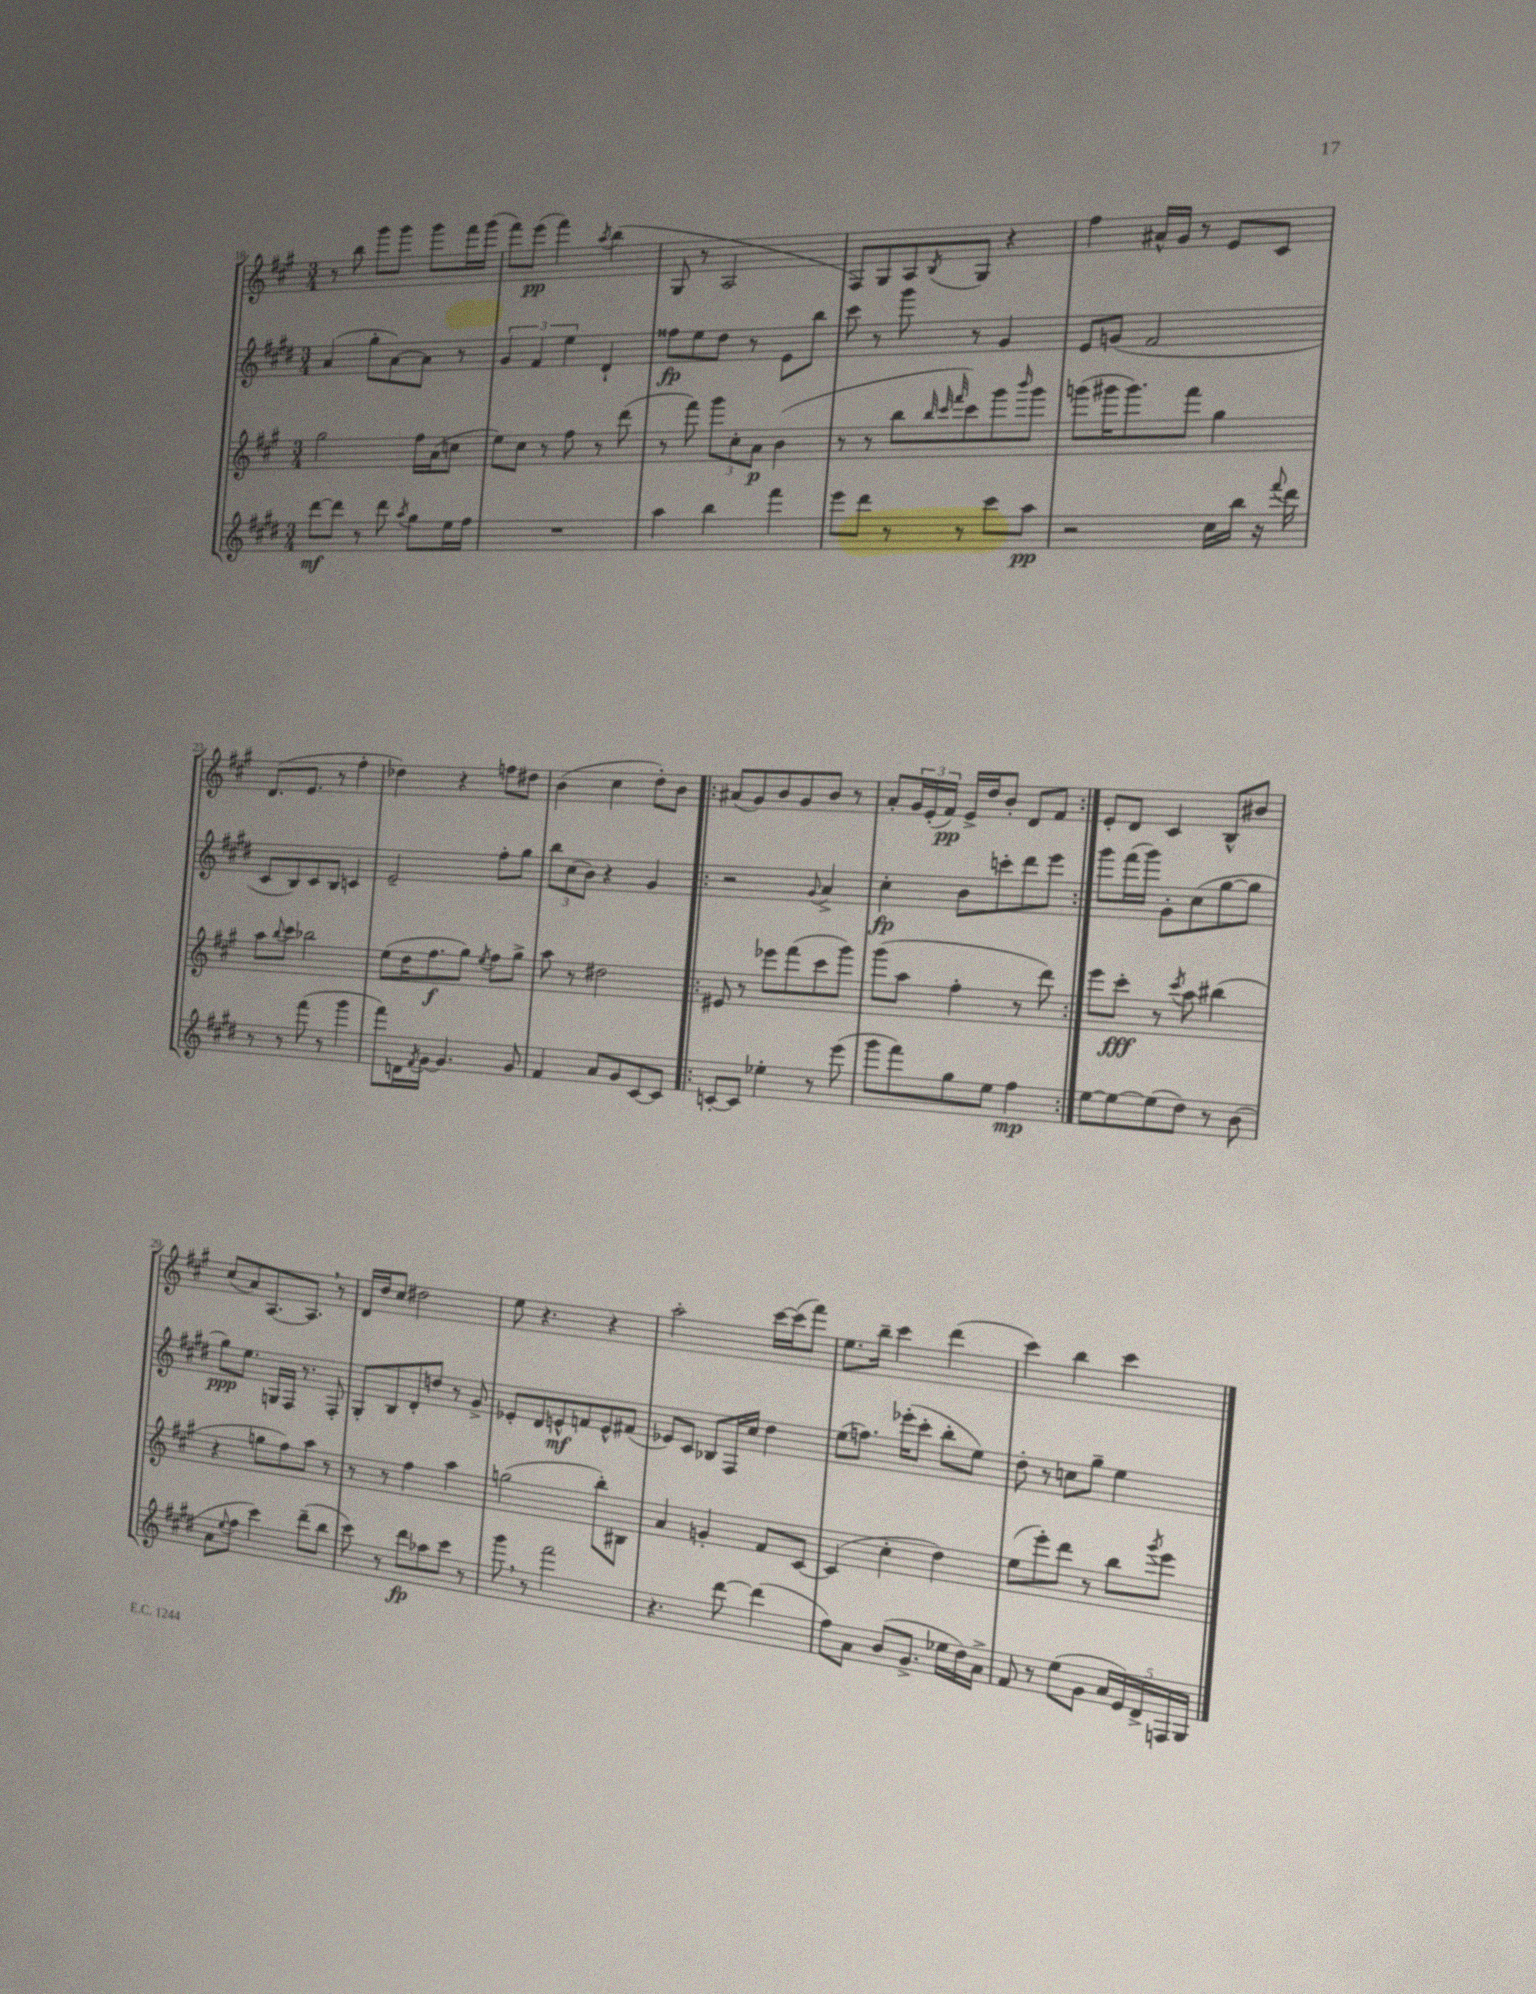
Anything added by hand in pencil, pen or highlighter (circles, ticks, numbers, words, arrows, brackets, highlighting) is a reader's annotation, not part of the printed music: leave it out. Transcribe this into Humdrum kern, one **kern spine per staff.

**kern	**dynam	**kern	**dynam	**kern	**dynam	**kern	**dynam
*part4	*part4	*part3	*part3	*part2	*part2	*part1	*part1
*staff4	*staff4	*staff3	*staff3	*staff2	*staff2	*staff1	*staff1
*clefG2	*	*clefG2	*	*clefG2	*	*clefG2	*
*k[f#c#g#d#]	*	*k[f#c#g#]	*	*k[f#c#g#d#]	*	*k[f#c#g#]	*
*M3/4	*	*M3/4	*	*M3/4	*	*M3/4	*
=18	=18	=18	=18	=18	=18	=18	=18
[8ddd#\L	mf	2gg#\	.	(4a/	.	8r	.
8ddd#\J]	.	.	.	.	.	8bb\	.
8r	.	.	.	8gg#'\L	.	8ggg#\L	.
8ddd#\	.	.	.	[8a\)	.	8ggg#\J	.
8qaa/	.	.	.	.	.	.	.
8gg#\L	.	16ff#\LL	.	8a\J]	.	8ggg#\L	.
.	.	(16a\J	.	.	.	.	.
16ee\L	.	8ccn\J	.	8r	.	16fff#\L	.
16ff#\JJ	.	.	.	.	.	(16ggg#\JJ	.
=19	=19	=19	=19	=19	=19	=19	=19
2.r	.	8ee\L)	.	6g#/	.	8fff#\L)	.
.	.	8cc#\J	.	.	.	(8eee\J	pp
.	.	.	.	6f#/	.	.	.
.	.	8r	.	.	.	4fff#\)	.
.	.	.	.	6ee\	.	.	.
.	.	8ff#\	.	.	.	.	.
.	.	.	.	.	.	8qaa/	.
.	.	8r	.	4d#`/	.	(4bb\	.
.	.	(8ddd\	.	.	.	.	.
=20	=20	=20	=20	=20	=20	=20	=20
4aa\	.	8r	.	8ff##X\L	fp	8G#/	.
.	.	8fff#\)	.	8ee\	.	8r	.
4bb\	.	12ggg#\L	.	8dd#\J	.	2A/	.
.	.	12cc#'\	.	.	.	.	.
.	.	.	.	8r	.	.	.
.	.	12a\J	p	.	.	.	.
4fff#\	.	(4b\	.	8e\L	.	.	.
.	.	.	.	8bb\J	.	.	.
=21	=21	=21	=21	=21	=21	=21	=21
8eee\L	.	8r	.	8ccc#\	.	8F#/L)	.
8ddd#\J	.	8r	.	8r	.	8G#/	.
8r	.	8bb\L	.	8ggg#\	.	8A/	.
.	.	32qqbb/	.	.	.	.	.
.	.	32qqccc#/	.	.	.	.	.
.	.	32qqfff#/	.	.	.	8qB/	.
8r	.	8ccc#\)	.	8r	.	8G#/J	.
8ccc#\L	.	8ggg#\	.	4g#/	.	4r	.
.	.	16qqbbb/	.	.	.	.	.
8aa\J	pp	8ggg#\J	.	.	.	.	.
=22	=22	=22	=22	=22	=22	=22	=22
2r	.	(8gggn\L	.	8e/L	.	4ff#\	.
.	.	16ggg#X\K	.	(8gn/J	.	.	.
.	.	8.ggg#\)	.	.	.	.	.
.	.	.	.	2f#/	.	16a#X^^/LL	.
.	.	.	.	.	.	16g#/JJ	.
.	.	8fff#\J	.	.	.	8r	.
16cc#\LL	.	4gg#\	.	.	.	8e/L	.
16bb\JJ	.	.	.	.	.	.	.
16r	.	.	.	.	.	8c#/J	.
8qqfff#/	.	.	.	.	.	.	.
16ddd#\	.	.	.	.	.	.	.
!!LO:LB:g=z
=23	=23	=23	=23	=23	=23	=23	=23
8r	.	8aa\L	.	8c#/L	.	(8.d/L	.
.	.	8qqbb/	.	.	.	.	.
8r	.	8ccc#\J	.	8B/)	.	.	.
.	.	.	.	.	.	8.e/J	.
(8fff#\	.	2bb-X\	.	8c#/	.	.	.
8r	.	.	.	8B/J	.	8r	.
4ggg#\	.	.	.	4cn/	.	4ff#'\	.
=24	=24	=24	=24	=24	=24	=24	=24
8fff#\L)	.	(8ee\L	.	2e~/	.	4dd-X\)	.
16dn\L	.	16dd\K	.	.	.	.	.
8qf#/	.	.	.	.	.	.	.
[16g#\JJ	.	8.ff#\	f	.	.	.	.
4.g#/]	.	.	.	.	.	4r	.
.	.	8gg#\J)	.	.	.	.	.
.	.	8qee/	.	.	.	.	.
.	.	8ff#\L	.	8ff#'\L	.	8ffn\L	.
8g#/	.	8gg#^\J	.	8gg#\J	.	8dd#X\J	.
=25	=25	=25	=25	=25	=25	=25	=25
4f#/	.	8aa\	.	12bb\L	.	(4b\	.
.	.	.	.	(12cc#\	.	.	.
.	.	8r	.	.	.	.	.
.	.	.	.	12b\J)	.	.	.
8a/L	.	2dd#X\	.	4r	.	4cc#\	.
8g#/	.	.	.	.	.	.	.
[8c#/	.	.	.	4g#/	.	8dd'\L)	.
8c#/J]	.	.	.	.	.	8b\J	.
=26!|:	=26!|:	=26!|:	=26!|:	=26!|:	=26!|:	=26!|:	=26!|:
[8cn'/L	.	8e#X/	.	2r	.	(8a#X/L	.
8c/J]	.	8r	.	.	.	8g#/)	.
4ee-X'\	.	8eee-X\L	.	.	.	8b/	.
.	.	(8fff#\	.	.	.	8g#/	.
.	.	.	.	8qqg#/	.	.	.
8r	.	8ccc#\	.	4a^/	.	8b/J	.
(8eee\	.	8ggg#\J)	.	.	.	8r	.
=27	=27	=27	=27	=27	=27	=27	=27
8ggg#\L	.	(8ggg#\L	.	4cc#'\	fp	8a'/L	.
8fff#\)	.	8aa\J	.	.	.	24g#/L	.
.	.	.	.	.	.	(24e'/	.
.	.	.	.	.	.	24f#/JJ)	pp
8gg#\	.	4ff#'\	.	8b\L	.	16e^/LL	.
.	.	.	.	.	.	16dd/J	.
8ee\J	.	.	.	8cccn'\	.	8b'/J	.
4ff#\	mp	8r	.	8ddd#\	.	8d/L	.
.	.	8ddd\)	.	8eee\J	.	8f#/J	.
=28:|!	=28:|!	=28:|!	=28:|!	=28:|!	=28:|!	=28:|!	=28:|!
[8ee\L	.	8eee\L	.	8ggg#\L	.	8e'/L	.
8ee\_	.	8ccc#'\J	fff	(16fff#\L	.	8d/J	.
.	.	.	.	16ggg#\JJ)	.	.	.
(8ee\]	.	8r	.	8g#'\L	.	4c#/	.
.	.	8qccc#/	.	.	.	.	.
8dd#\J)	.	8aa\	.	(8cc#\	.	.	.
8r	.	(4bb#X\	.	[8gg#\	.	8B^^/L	.
(8b\	.	.	.	8gg#\J]	.	8b#X/J	.
!!LO:LB:g=z
=29	=29	=29	=29	=29	=29	=29	=29
8a\L	.	4r	.	8gg#\L)	ppp	(8cc#/L	.
8qqee/	.	.	.	.	.	.	.
8ff#\J	.	.	.	8.ee\J	.	8a/)	.
4ccc#\)	.	8ggn\L	.	.	.	[8.A/	.
.	.	.	.	16Gn/LL	.	.	.
.	.	8ff#\)	.	16F#/JJ	.	.	.
.	.	.	.	8.r	.	8.A,/J]	.
(8ddd#~\L	.	8aa\J	.	.	.	.	.
8bb\J	.	8r	.	8F#'/	.	8r	.
=30	=30	=30	=30	=30	=30	=30	=30
8ccc#\)	.	8r	.	8G#'/L	.	16d/LL	.
.	.	.	.	.	.	16dd/J	.
8r	.	8r	.	8B/	.	8cc#/J	.
8ddd#\L	fp	4ff#\	.	8d#'/	.	2dd#X\	.
8aa-X\	.	.	.	8ddn/J	.	.	.
8ccc#\J	.	4aa\	.	8r	.	.	.
8r	.	.	.	8g#^/	.	.	.
=31	=31	=31	=31	=31	=31	=31	=31
8ggg#,\	.	(2ggn\	.	8e-X'/L	.	8ee\	.
8r	.	.	.	8d#/	.	4.r	.
2fff#\	.	.	.	8en^^/	mf	.	.
.	.	.	.	8fn/	.	.	.
.	.	8bb'\L)	.	8e^^/	.	4r	.
.	.	8B#X\J	.	(8f#X/J	.	.	.
=32	=32	=32	=32	=32	=32	=32	=32
4.r	.	4a/	.	8e-X/L)	.	2aa'\	.
.	.	.	.	8c#/J	.	.	.
.	.	4gn'/	.	8B-X/L	.	.	.
[8ddd#\	.	.	.	16F#/L	.	.	.
.	.	.	.	16cc#/JJ	.	.	.
(4ddd#\]	.	8f#/L	.	4dd#\	.	[16ccc#\LL	.
.	.	.	.	.	.	(16ccc#\J]	.
.	.	[8c#/J	.	.	.	8fff#\J)	.
=33	=33	=33	=33	=33	=33	=33	=33
8ff#\L)	.	(4c#/]	.	(8ee\L	.	8.ee\L	.
8a\J	.	.	.	8.ffn\J)	.	.	.
.	.	.	.	.	.	16bb~\Jk	.
(8b/L	.	4cc#'\	.	.	.	4ccc#\	.
.	.	.	.	(16eee-X'\KL	.	.	.
8.g#^/J	.	.	.	8ccc#'\J	.	.	.
.	.	4dd\)	.	8bb'\L	.	(4ddd\	.
16ee-X\LL	.	.	.	.	.	.	.
16dd#\)	.	.	.	8ee\J)	.	.	.
16a^\JJ	.	.	.	.	.	.	.
=34	=34	=34	=34	=34	=34	=34	=34
8f#/	.	(8ee\L	.	8dd#'\	.	4ccc#\)	.
8r	.	8eee'\)	.	8r	.	.	.
(8ee\L	.	8ddd\J	.	8ccn\L	.	4bb\	.
8g#\J	.	8r	.	8gg#~\J	.	.	.
20a/LL	.	8bb\L	.	4ee\	.	4ccc#\	.
20e/)	.	.	.	.	.	.	.
20d#^/	.	.	.	.	.	.	.
.	.	8qggg#/	.	.	.	.	.
.	.	8eee\J	.	.	.	.	.
20Fn/	.	.	.	.	.	.	.
20G#/JJ	.	.	.	.	.	.	.
==	==	==	==	==	==	==	==
*-	*-	*-	*-	*-	*-	*-	*-
